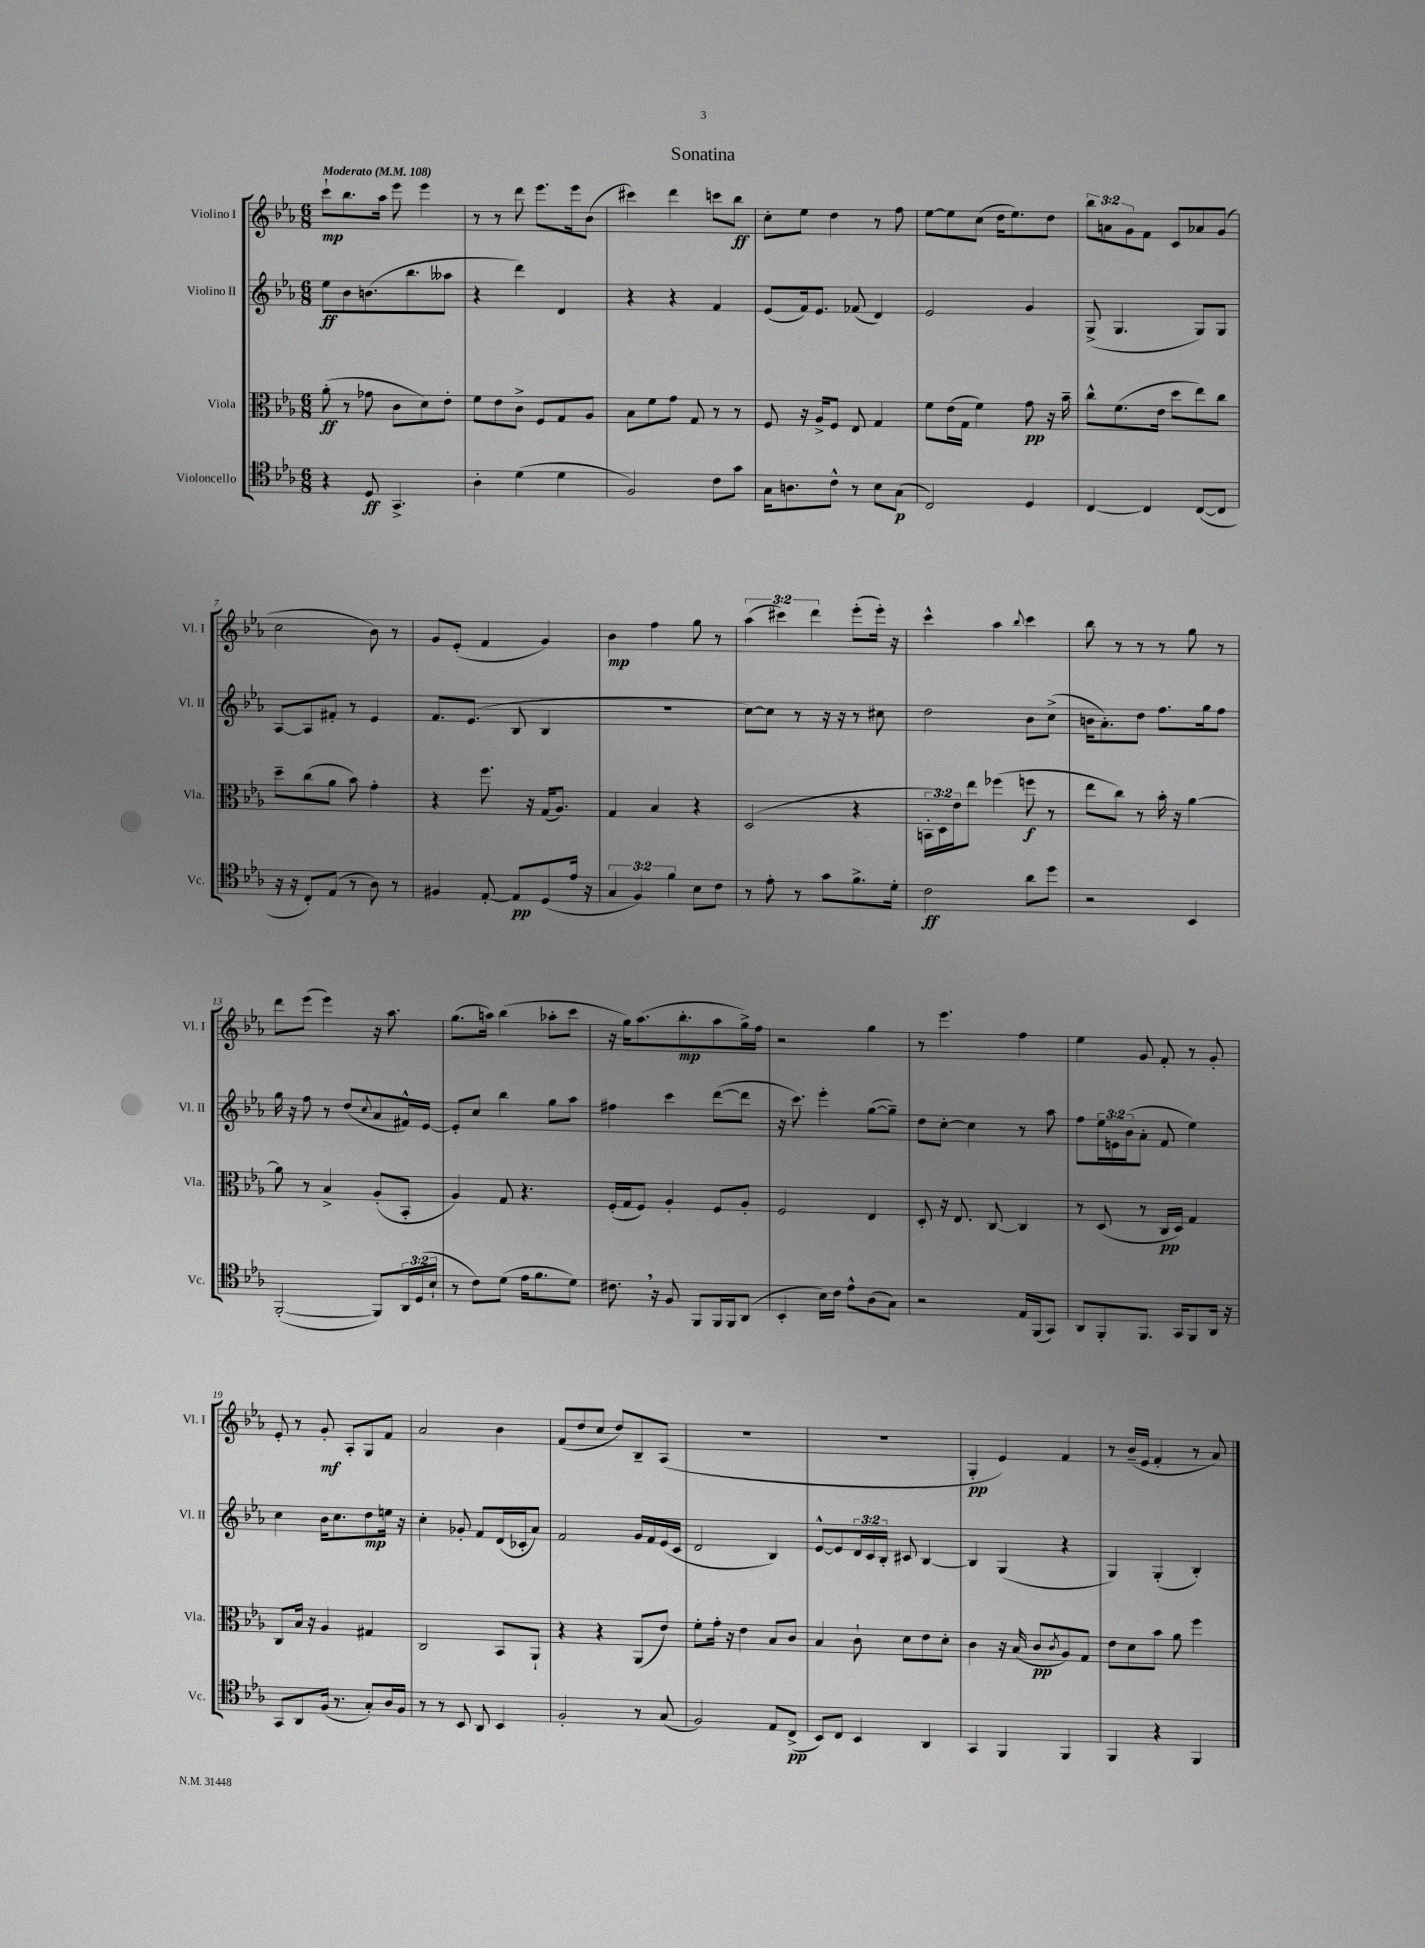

**kern	**dynam	**kern	**dynam	**kern	**dynam	**kern	**dynam
*part4	*part4	*part3	*part3	*part2	*part2	*part1	*part1
*staff4	*staff4	*staff3	*staff3	*staff2	*staff2	*staff1	*staff1
*I"Violoncello	*	*I"Viola	*	*I"Violino II	*	*I"Violino I	*
*I'Vc.	*	*I'Vla.	*	*I'Vl. II	*	*I'Vl. I	*
*clefC4	*	*clefC3	*	*clefG2	*	*clefG2	*
*k[b-e-a-]	*	*k[b-e-a-]	*	*k[b-e-a-]	*	*k[b-e-a-]	*
*M6/8	*	*M6/8	*	*M6/8	*	*M6/8	*
*MM108	*	*MM108	*	*MM108	*	*MM108	*
=1	=1	=1	=1	=1	=1	=1	=1
!	!	!	!	!	!	!LO:TX:a:B:t=Moderato	!
4r	.	(8a-'\	ff	8ee-\L	ff	8ccc`\L	mp
.	.	8r	.	8b-\	.	8.bb-\	.
8D/	ff	8g-X\	.	(8.bn\	.	.	.
.	.	.	.	.	.	16aa-\Jk	.
4.GG^/	.	8c\L	.	.	.	8eee-\	.
.	.	.	.	8.bb-\	.	.	.
.	.	8d\)	.	.	.	4eee-\	.
.	.	8e-'\J	.	8aa--X\J	.	.	.
=2	=2	=2	=2	=2	=2	=2	=2
4A-'\	.	8f\L	.	4r	.	8r	.
.	.	8e-\	.	.	.	8r	.
(4d\	.	8c^\J	.	4ddd\)	.	8ddd\	.
.	.	8F/L	.	.	.	8.eee-\L	.
4d\	.	8G/	.	4d/	.	.	.
.	.	.	.	.	.	16eee-\k	.
.	.	8A-/J	.	.	.	(8b-\J	.
=3	=3	=3	=3	=3	=3	=3	=3
2F/)	.	8B-\L	.	4r	.	4ccc#X\)	.
.	.	8f\	.	.	.	.	.
.	.	8g\J	.	4r	.	4ddd\	.
.	.	8G/	.	.	.	.	.
8c\L	.	8r	.	4f/	.	8cccn\L	.
8g\J	.	8r	.	.	.	8bb-\J	ff
=4	=4	=4	=4	=4	=4	=4	=4
16G\KL	.	8F/	.	(8e-/L	.	8cc'\L	.
8.An\	.	.	.	.	.	.	.
.	.	16r	.	16f/k)	.	8ee-\J	.
.	.	16A-^/KL	.	8.e-/J	.	.	.
8c^^\J	.	8F/J	.	.	.	4dd\	.
8r	.	8E-/	.	(8f-X/	.	.	.
8B-\L	.	4G/	.	4d/)	.	8r	.
(8G\J	p	.	.	.	.	8ff\	.
=5	=5	=5	=5	=5	=5	=5	=5
2C/)	.	8f\L	.	2e-/	.	[8ee-\L	.
.	.	(16e-\L	.	.	.	8ee-\]	.
.	.	16G\JJ	.	.	.	.	.
.	.	4f\)	.	.	.	(8cc\J	.
.	.	.	.	.	.	16dd\KL	.
.	.	.	.	.	.	8.ee-\)	.
4D/	.	8g\	pp	4g/	.	.	.
.	.	16r	.	.	.	8dd\J	.
.	.	16b-~\	.	.	.	.	.
=6	=6	=6	=6	=6	=6	=6	=6
[4C/	.	8cc^^\L	.	(8G^/	.	12bb-\L	.
.	.	.	.	.	.	12an\	.
.	.	(8.f\	.	4.G/	.	.	.
.	.	.	.	.	.	12g\	.
4C/]	.	.	.	.	.	8f\J	.
.	.	16e-\Jk	.	.	.	.	.
.	.	8dd\L	.	.	.	8c/L	.
([8C/L	.	8ee-\)	.	8G/L)	.	8a-X/	.
8C/J]	.	8cc\J	.	8G/J	.	(8g/J	.
!!LO:LB:g=z
=7	=7	=7	=7	=7	=7	=7	=7
16r	.	8dd~\L	.	[8A-/L	.	2cc\	.
16r	.	.	.	.	.	.	.
8C'/L)	.	(8cc\	.	8A-/]	.	.	.
(8E-/J	.	8a-\J	.	8f#X'/J	.	.	.
8r	.	8b-\)	.	8r	.	.	.
8A-\)	.	4g'\	.	4e-/	.	8b-\)	.
8r	.	.	.	.	.	8r	.
=8	=8	=8	=8	=8	=8	=8	=8
4F#X/	.	4r	.	8.f/L	.	8g/L	.
.	.	.	.	.	.	(8e-'/J	.
.	.	.	.	(8.e-/J	.	.	.
[8E-'/	.	8.ff\	.	.	.	4f/	.
8E-/L]	pp	.	.	8B-/	.	.	.
.	.	16r	.	.	.	.	.
(8D/	.	(16G/KL	.	4B-/	.	4g/)	.
.	.	8.A-/J)	.	.	.	.	.
16e-/Jk	.	.	.	.	.	.	.
16r	.	.	.	.	.	.	.
=9	=9	=9	=9	=9	=9	=9	=9
6G/	.	4G/	.	2.r	.	4b-\	mp
6F/)	.	.	.	.	.	.	.
.	.	4B-/	.	.	.	4ff\	.
6f\	.	.	.	.	.	.	.
8B-\L	.	4r	.	.	.	8gg\	.
8c\J	.	.	.	.	.	8r	.
=10	=10	=10	=10	=10	=10	=10	=10
8r	.	(2D/	.	[8cc\L)	.	(6aa-\	.
8e-'\	.	.	.	8cc\J]	.	.	.
.	.	.	.	.	.	6ccc#X\)	.
8r	.	.	.	8r	.	.	.
.	.	.	.	.	.	6ddd\	.
8g\L	.	.	.	16r	.	.	.
.	.	.	.	16r	.	.	.
8.f^\	.	4r	.	8r	.	(8eee-'\L	.
.	.	.	.	8cc#X\	.	16eee-'\Jk)	.
16d'\Jk	.	.	.	.	.	16r	.
=11	=11	=11	=11	=11	=11	=11	=11
2c\	ff	24BBn'\LL	.	2dd\	.	4ccc^^\	.
.	.	24D\)	.	.	.	.	.
.	.	24e-\J	.	.	.	.	.
.	.	8ee-\J	.	.	.	.	.
.	.	(4ff-X\	.	.	.	4aa-\	.
.	.	.	.	.	.	8qqbb-/	.
8a-\L	.	8ffn\	f	8b-\L	.	4ccc\	.
8dd\J	.	8r	.	(8cc^\J	.	.	.
=12	=12	=12	=12	=12	=12	=12	=12
2r	.	8ee-\L	.	16bn\KL	.	8bb-\	.
.	.	.	.	8.a-'\)	.	.	.
.	.	8cc\J)	.	.	.	8r	.
.	.	8r	.	8dd\J	.	8r	.
.	.	16b-'\	.	8.ff\L	.	8r	.
.	.	16r	.	.	.	.	.
4BB-/	.	[4a-\	.	.	.	8gg\	.
.	.	.	.	16gg\k	.	.	.
.	.	.	.	8ff\J	.	8r	.
!!LO:LB:g=z
=13	=13	=13	=13	=13	=13	=13	=13
([2FF'/	.	8a-\]	.	16gg\	.	8ddd\L	.
.	.	.	.	16r	.	.	.
.	.	8r	.	8ff\	.	(8eee-\J	.
.	.	4B-^/	.	8r	.	4eee-\)	.
.	.	.	.	(8dd/L	.	.	.
.	.	.	.	8qqcc/	.	.	.
8FF/L])	.	(8A-'/L	.	8a-/	.	16r	.
.	.	.	.	.	.	8.aa-\	.
24AA-/L	.	8BB-'/J	.	16f#X^^/L)	.	.	.
(24D/	.	.	.	.	.	.	.
.	.	.	.	[16e-/JJ	.	.	.
24B-`/JJ	.	.	.	.	.	.	.
=14	=14	=14	=14	=14	=14	=14	=14
8r	.	4A-/)	.	8e-'/L]	.	(8.gg\L	.
8c\L)	.	.	.	8cc/J	.	.	.
.	.	.	.	.	.	16aan\Jk)	.
(8d\J	.	8G/	.	4bb-\	.	(4bb-\	.
16e-\KL	.	4.r	.	.	.	.	.
8.f\	.	.	.	.	.	.	.
.	.	.	.	8gg\L	.	8aa-X'\L	.
8d\J)	.	.	.	8aa-\J	.	8ccc\J	.
=15	=15	=15	=15	=15	=15	=15	=15
8.c#X,\	.	(16F'/LL	.	4ff#X\	.	16r	.
.	.	16G/J	.	.	.	16gg\KL)	.
.	.	8F/J)	.	.	.	(8.aa-\	.
16r	.	.	.	.	.	.	.
8F/	.	4A-'/	.	4ccc\	.	.	.
.	.	.	.	.	.	8.bb-'\	mp
8FF/L	.	.	.	.	.	.	.
16FF/L	.	8F/L	.	([8ddd\L	.	8aa-\	.
16FF/J	.	.	.	.	.	.	.
(8AA-/J	.	8A-'/J	.	8ddd\J]	.	16gg^\L)	.
.	.	.	.	.	.	16ff\JJ	.
=16	=16	=16	=16	=16	=16	=16	=16
4BB-'/	.	2F/	.	16r	.	2r	.
.	.	.	.	8.ccc\)	.	.	.
16B-\LL)	.	.	.	4eee-'\	.	.	.
16c\JJ	.	.	.	.	.	.	.
8e-^^\L	.	.	.	.	.	.	.
(8A-\	.	4E-/	.	([8gg\L	.	4gg\	.
8G\J)	.	.	.	8gg~\J])	.	.	.
=17	=17	=17	=17	=17	=17	=17	=17
2r	.	8D'/	.	8dd\L	.	8r	.
.	.	16r	.	[8cc'\J	.	4.eee-\	.
.	.	8.E-/	.	.	.	.	.
.	.	.	.	4cc\]	.	.	.
.	.	[8C/	.	.	.	.	.
16E-/LL	.	4C/]	.	8r	.	4ff\	.
(16FF/J	.	.	.	.	.	.	.
8GG/J)	.	.	.	8aa-\	.	.	.
=18	=18	=18	=18	=18	=18	=18	=18
8AA-/L	.	8r	.	8ff\L	.	4ee-\	.
8FF'/	.	(8D/	.	24ee-\L	.	.	.
.	.	.	.	24en\	.	.	.
.	.	.	.	(24b-\J	.	.	.
8.FF/J	.	8r	.	8a-'\J	.	8g/	.
.	.	16C/LL	pp	8f/	.	8f'/	.
16GG/KL	.	16D/JJ)	.	.	.	.	.
8FF/	.	4G/	.	4ee-\)	.	8r	.
16AA-/Jk	.	.	.	.	.	8g'/	.
16r	.	.	.	.	.	.	.
!!LO:LB:g=z
=19	=19	=19	=19	=19	=19	=19	=19
8GG/L	.	8C/L	.	4cc\	.	8e-'/	.
8AA-/	.	16B-/Jk	.	.	.	8r	.
.	.	16r	.	.	.	.	.
(16F/Jk	.	4A-/	.	16b-\KL	.	8g'/	mf
8.r	.	.	.	8.cc\	.	.	.
.	.	.	.	.	.	8A-'/L	.
8G'/L)	.	4G#X/	.	8dd\	mp	8G/	.
16A-/L	.	.	.	16een\Jk	.	8f/J	.
16F/JJ	.	.	.	16r	.	.	.
=20	=20	=20	=20	=20	=20	=20	=20
8r	.	2C/	.	4cc'\	.	2a-/	.
8r	.	.	.	.	.	.	.
8BB-/	.	.	.	8g-X'/	.	.	.
8AA-/	.	.	.	8f/L	.	.	.
4BB-/	.	8BB-/L	.	(16d/L	.	4b-\	.
.	.	.	.	16c-X'/J	.	.	.
.	.	8AA-`/J	.	8a-/J)	.	.	.
=21	=21	=21	=21	=21	=21	=21	=21
2F'/	.	4r	.	2f/	.	(8f/L	.
.	.	.	.	.	.	8dd/	.
.	.	4r	.	.	.	8cc/J	.
.	.	.	.	.	.	8dd/L)	.
8r	.	(8AA-/L	.	16g/LL	.	8B-~/	.
.	.	.	.	16f/	.	.	.
(8G/	.	8e-/J)	.	(16e-/	.	(8A-/J	.
.	.	.	.	16c/JJ	.	.	.
=22	=22	=22	=22	=22	=22	=22	=22
2F/)	.	8f'\L	.	2d/	.	2.r	.
.	.	16g'\Jk	.	.	.	.	.
.	.	16r	.	.	.	.	.
.	.	4e-\	.	.	.	.	.
8E-/L	.	8B-/L	.	4B-/)	.	.	.
(8C^/J	pp	8c/J	.	.	.	.	.
=23	=23	=23	=23	=23	=23	=23	=23
8BB-/L)	.	4B-/	.	[8e-^^/L	.	2.r	.
8C/J	.	.	.	8e-/]	.	.	.
4BB-/	.	8c`\	.	24d/L	.	.	.
.	.	.	.	24c/	.	.	.
.	.	.	.	24B-'/JJ	.	.	.
.	.	8d\L	.	8c#X/	.	.	.
4AA-/	.	8e-\	.	[4B-/	.	.	.
.	.	8d'\J	.	.	.	.	.
=24	=24	=24	=24	=24	=24	=24	=24
4GG/	.	4c\	.	4B-/]	.	4G'/	pp
4FF/	.	16r	.	(4G/	.	4e-/)	.
.	.	(16B-/	.	.	.	.	.
.	.	8c/L	pp	.	.	.	.
.	.	8qc/	.	.	.	.	.
4FF/	.	8A-/)	.	4r	.	4f/	.
.	.	8G/J	.	.	.	.	.
=25	=25	=25	=25	=25	=25	=25	=25
4FF/	.	8e-\L	.	4G/)	.	8r	.
.	.	8d\	.	.	.	(16b-~/LL	.
.	.	.	.	.	.	16e-/JJ	.
4r	.	8b-\J	.	(4G'/	.	4f'/	.
.	.	8a-\	.	.	.	.	.
4FF/	.	4ff\	.	4B-'/)	.	8r	.
.	.	.	.	.	.	8a-/)	.
==	==	==	==	==	==	==	==
*-	*-	*-	*-	*-	*-	*-	*-
